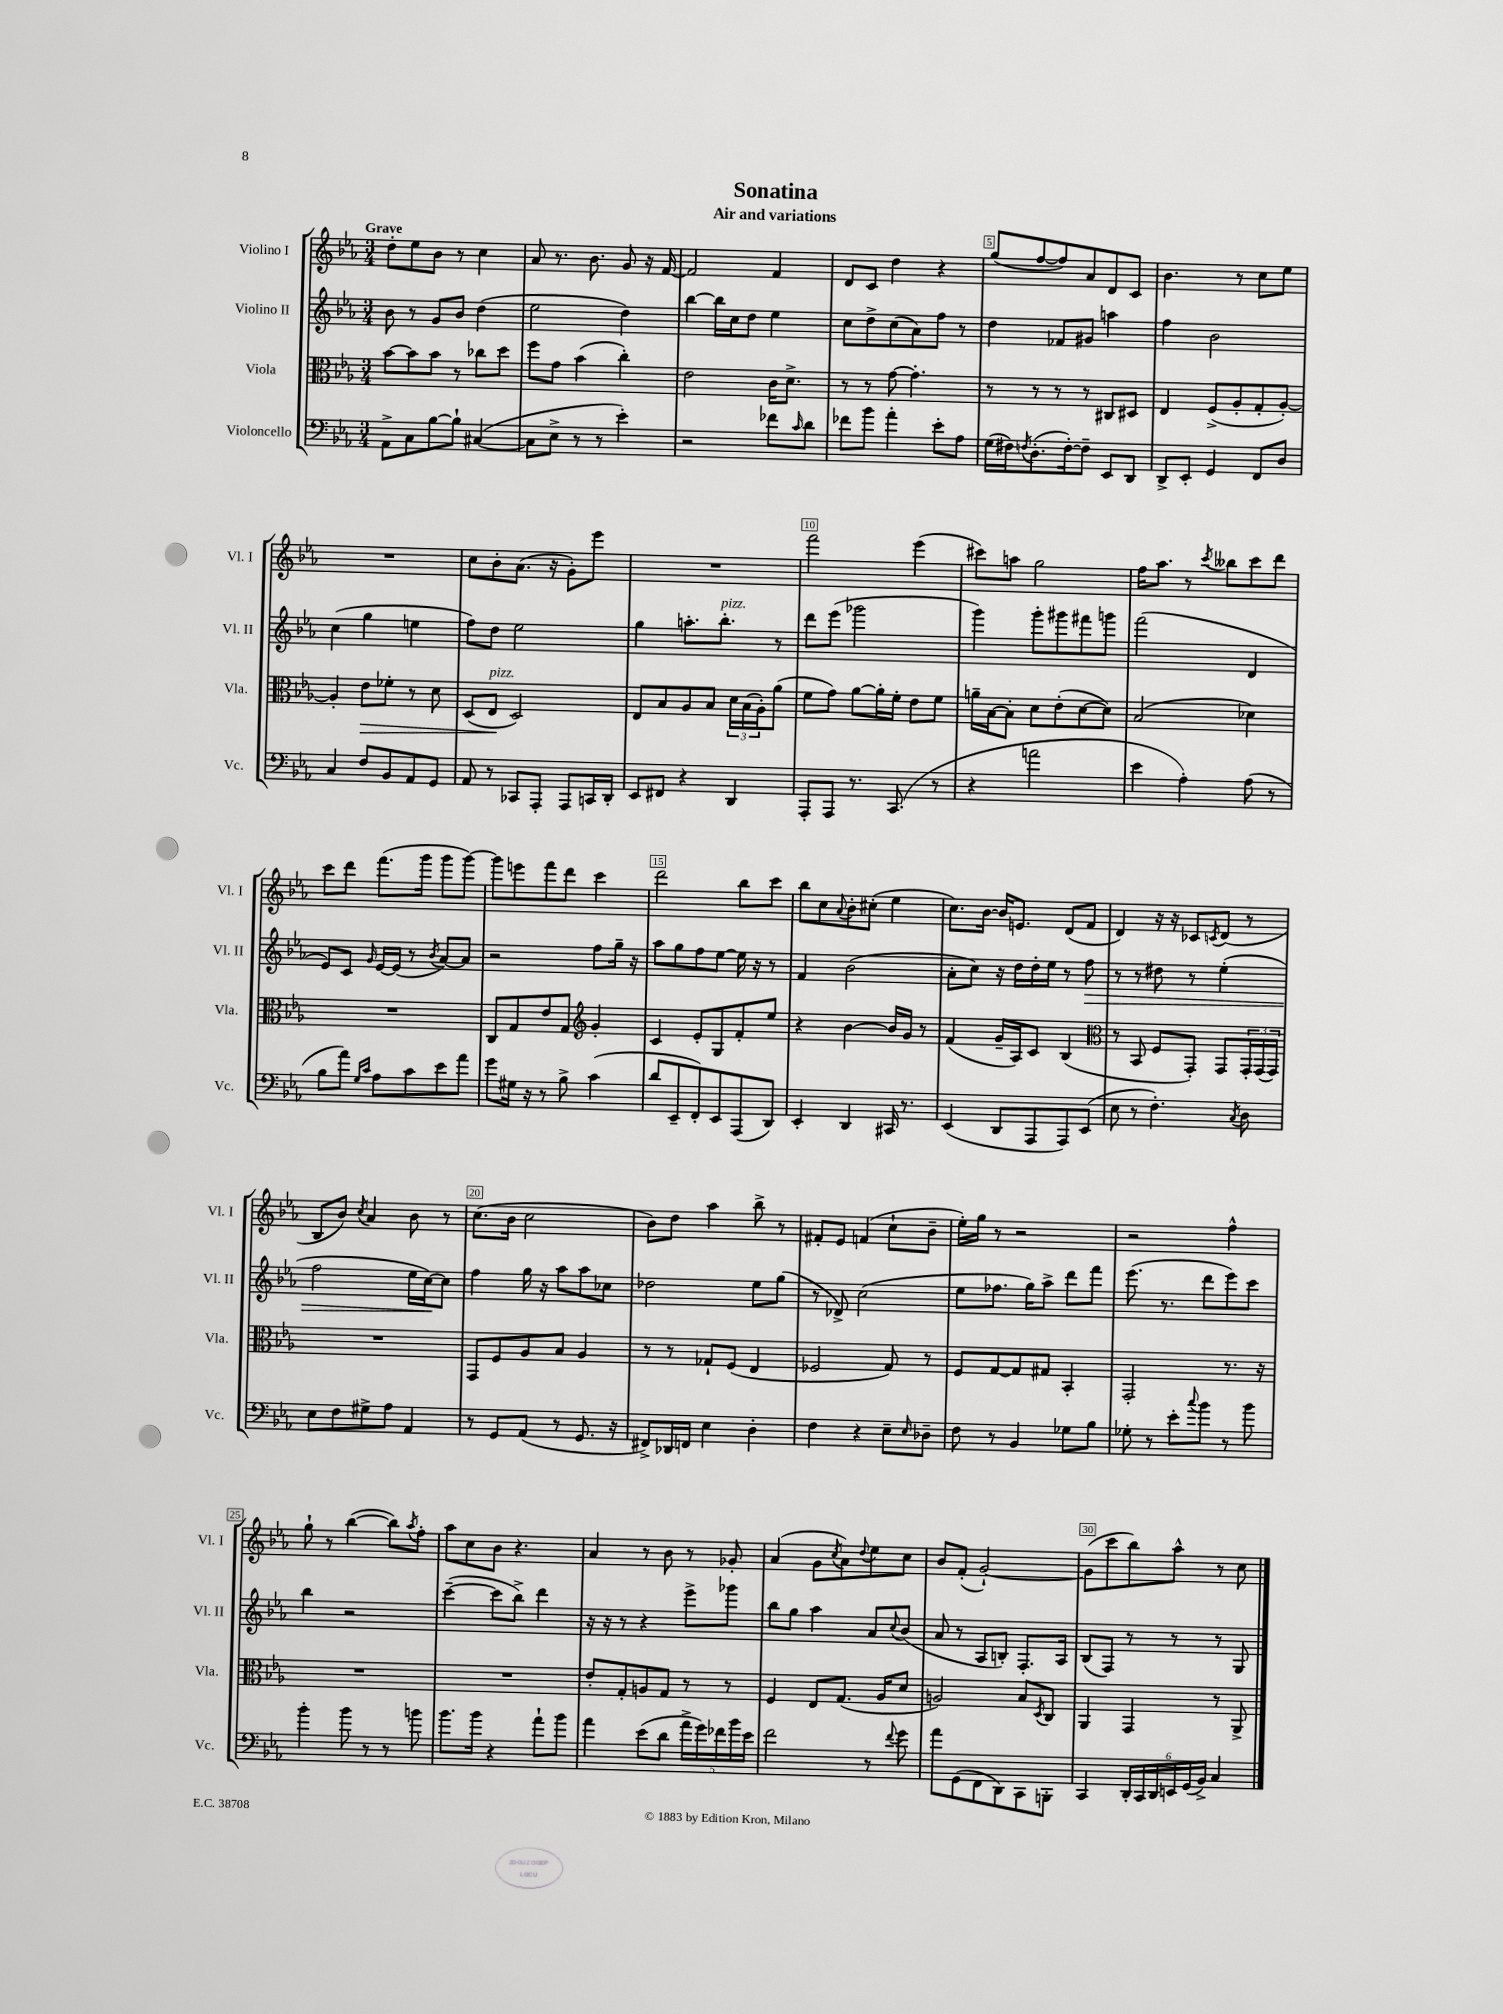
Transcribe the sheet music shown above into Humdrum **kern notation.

**kern	**kern	**kern	**kern
*staff4	*staff3	*staff2	*staff1
*clefF4	*clefC3	*clefG2	*clefG2
*k[b-e-a-]	*k[b-e-a-]	*k[b-e-a-]	*k[b-e-a-]
*M3/4	*M3/4	*M3/4	*M3/4
8AA-^	[8b-	8b-	8dd'
8C	8b-]	8r	8ee-
[8B-	8b-	8g	8b-
8B-`]	8r	8b-	8r
([4C#	8cc-	(4dd	4cc
.	8dd	.	.
=	=	=	=
8C#]	8ff	2ee-	8a-
8E-^	8g	.	8.r
8r	(4b-	.	.
.	.	.	8.b-
8r	.	.	.
4e-')	4cc')	4dd)	8g
.	.	.	16r
.	.	.	[16f
=	=	=	=
2r	2e-	[4bb-	2f]
.	.	16bb-]	.
.	.	16cc	.
.	.	8dd	.
8f-	16c	4ee-	4f
.	8.d^	.	.
16qqc	.	.	.
8d	.	.	.
=	=	=	=
8f-	8r	8cc	8d
8b-	8r	8dd^	8c
4a-'	[8g	(8cc	4dd
.	4.g']	8a-)	.
8e-'	.	8ff	4r
8A-	.	8r	.
=	=	=	=
(16G	8r	4dd	(8gg
16F#)	.	.	.
8qF	.	.	.
(8.D'	8r	.	[8ff
.	8r	8f-	8ff])
[16F')	.	.	.
8F~]	8r	8g#	8a-
8EE-	8C#	4aa	8d
8DD	8D#	.	8c
=	=	=	=
8DD^	4E-	4ff	4.b-
8EE-'	.	.	.
4GG	(8F^	2b-	.
.	8A-'	.	8r
8FF	8G'	.	8cc
8D	[8A-')	.	8ee-
=	=	=	=
4C	4A-']	(4cc	2.r
8F	8e-	4gg	.
8BB-	8f-'	.	.
8AA-	8r	4ee	.
8GG	8d	.	.
=	=	=	=
8AA-	(8D	8ff)	8cc
8r	8E-	8dd	8b-'
8CC-	2D)	2ee-	(8.a-
8AAA-'	.	.	.
.	.	.	16r
8AAA-	.	.	8g')
16CC	.	.	8eee-
16DD'	.	.	.
=	=	=	=
8EE-	8E-	4gg	2.r
8FF#	8B-	.	.
4r	8A-	8.aa'	.
.	8B-	.	.
.	.	8.bb-'	.
4DD	24d	.	.
.	(24B-	.	.
.	24A-')	.	.
.	(8a-	8r	.
=	=	=	=
8AAA-'	8f	8ddd	2fff
8AAA-	8g)	(8eee-	.
8.r	[8a-	2ggg-	.
.	16a-']	.	.
(8.CC	16f'	.	.
.	8e-	.	(4eee-
8r	8f	.	.
=	=	=	=
4r	16a~	4ggg)	8ccc#)
.	[16B-	.	.
.	8B-']	.	8aa
2a	8d	8ggg'	2gg
.	(8e-'	8ggg#	.
.	[8d	8fff#	.
.	8d])	8ggg	.
=	=	=	=
4e-	(2B-	(2fff	16ff
.	.	.	8.aa-
4A-')	.	.	8r
.	.	.	8qccc
.	.	.	8bb--
(8A-	4d-)	4d	8ccc
8r	.	.	8ddd
=	=	=	=
8B-	2.r	8e-)	8ccc
8a-)	.	8c	8ddd
16qqG	.	.	.
16qqc	.	16qqg	.
8A-	.	[16e-	(8.fff
.	.	(16e-]	.
8c	.	8r	.
.	.	.	16ggg
.	.	8qb-	.
8e-	.	[8a-)	8ggg
8a-	.	8a-]	[8ggg)
=	=	=	=
8g	8C	2r	8ggg]
16G#	8G	.	8eee
16r	.	.	.
8r	8e-	.	8fff
8B-^	8G	.	8ddd
*	*clefG2	*	*
(4c	4g'	8ff	4ccc
.	.	16gg~	.
.	.	16r	.
=	=	=	=
8d	4c	8aa-	2ddd
8EE-~	.	8gg	.
8FF')	8e-'	8ff	.
8EE-	8G	[8ee-	.
(8AAA-	8f'	16ee-]	8bb-
.	.	16r	.
8DD)	8ee-	8r	8ccc
=	=	=	=
4EE-'	4r	4f	8bb-
.	.	.	8cc
.	.	.	8qqa-
4DD	[4b-	(2b-	8b-'
.	.	.	(8cc#'
16CC#	16b-]	.	4ee-
8.r	16g	.	.
.	8r	.	.
=	=	=	=
(4EE-	(4f	8a-'	8.cc)
.	.	8cc)	.
.	.	.	[16b-
8DD	16g~	16r	16b-]
.	16A-)	16dd	8.e
8AAA-	8c	16dd'	.
.	.	16ee-	.
8AAA-)	(4B-	8r	(8d
(8EE-	.	8ff	8f
=	=	=	=
*	*clefC3	*	*
8E-	8r	8r	4d)
8r	8BB-	8r	.
4.F')	8F	8dd#	16r
.	.	.	16r
.	8GG')	8r	8c-
.	.	.	8qc
.	8GG	(4ee-'	(8d
8qC	.	.	.
8D	24GG'	.	8r
.	(24GG	.	.
.	24GG)	.	.
=	=	=	=
8E-	2.r	2ff	8B-
8F	.	.	8b-)
.	.	.	8qcc
8G#^	.	.	4a-
8A-	.	.	.
4AA-	.	16ee-	8b-
.	.	[16cc)	.
.	.	8cc]	8r
=	=	=	=
8r	8GG	4ff	(8.cc
8GG	8F	.	.
.	.	.	16b-
(8AA-	8A-	16gg	2cc
.	.	16r	.
8r	8B-	8aa-	.
8.GG	4A-	8aa-	.
.	.	8cc-	.
16r	.	.	.
=	=	=	=
8FF#^)	8r	2dd-	8b-)
16DD-	8r	.	8dd
16FF	.	.	.
4E-	8G-`	.	4aa-
.	(8F	.	.
4D'	4E-	8ee-	8bb-^
.	.	(8gg	8r
=	=	=	=
4F	2F-	8r	8f#'
.	.	8d-^)	8e-
4r	.	(2cc	(4f
8E-~	8G)	.	8cc`
16qqE-	.	.	.
8D-~	8r	.	8b-~
=	=	=	=
8F	8F	8ee-	16ee-')
.	.	.	16gg
8r	[8G	8.ff-	8r
4BB-	8G]	.	2r
.	.	16gg)	.
.	8G#	8aa-^	.
8G-	4BB-'	8ddd	.
8B-	.	8fff	.
=	=	=	=
8G-'	2GG'	(8.eee-	2r
8r	.	.	.
.	.	8.r	.
8e-'	.	.	.
8qqcc	.	.	.
8b-	.	8ddd	.
8r	8.r	8eee-)	4ff^^
8b-	.	8ccc	.
.	16r	.	.
=	=	=	=
4b-'	2.r	4bb-	8gg`
.	.	.	8r
8b-	.	2r	([4bb-
8r	.	.	.
8r	.	.	8bb-])
.	.	.	8qaa-
8b	.	.	8ff'
=	=	=	=
8.b-	2.r	([4ccc~	8aa-
.	.	.	8cc
16b-	.	.	.
4r	.	8ccc]	8b-
.	.	8bb-^)	4.r
8a-`	.	4ddd	.
8b-	.	.	.
=	=	=	=
4a-	8e-'	16r	4a-
.	.	16r	.
.	8G'	8r	.
(8e-	8A	4r	8r
8d	8G	.	8b-
20a-^	8r	8eee-^	8r
20g)	.	.	.
20f-	.	.	.
.	8r	8ggg-	8g-'
20b-	.	.	.
20e-	.	.	.
=	=	=	=
2f	4F	8bb-	(4a-
.	.	8gg	.
.	8E-	4aa-	8g
.	.	.	8qcc
.	(8.G	.	8a-)
.	.	.	8qqdd
8r	.	8a-	8ee-
.	16A-	.	.
8qqf	.	8qqcc	.
8g	8d	(8b-	8cc
=	=	=	=
8a-	2A)	8a-	8b-
(8GG	.	8r	(8f'
8FF	.	8A-	[2g`)
8DD)	.	8B')	.
8CC	8B-	8.F'	.
.	8qD	.	.
8BBB'	8C	.	.
.	.	16A-	.
=	=	=	=
4CC	4AA-	(8B-	(8g]
.	.	8F)	8ccc
24DD'	4GG	8r	8bb-)
24CC	.	.	.
24DD	.	.	.
24EE	.	8r	8aa-^^
(24GG	.	.	.
24BB-^)	.	.	.
4C	8r	8r	8r
.	8AA-^	8G	8cc
==	==	==	==
*-	*-	*-	*-
